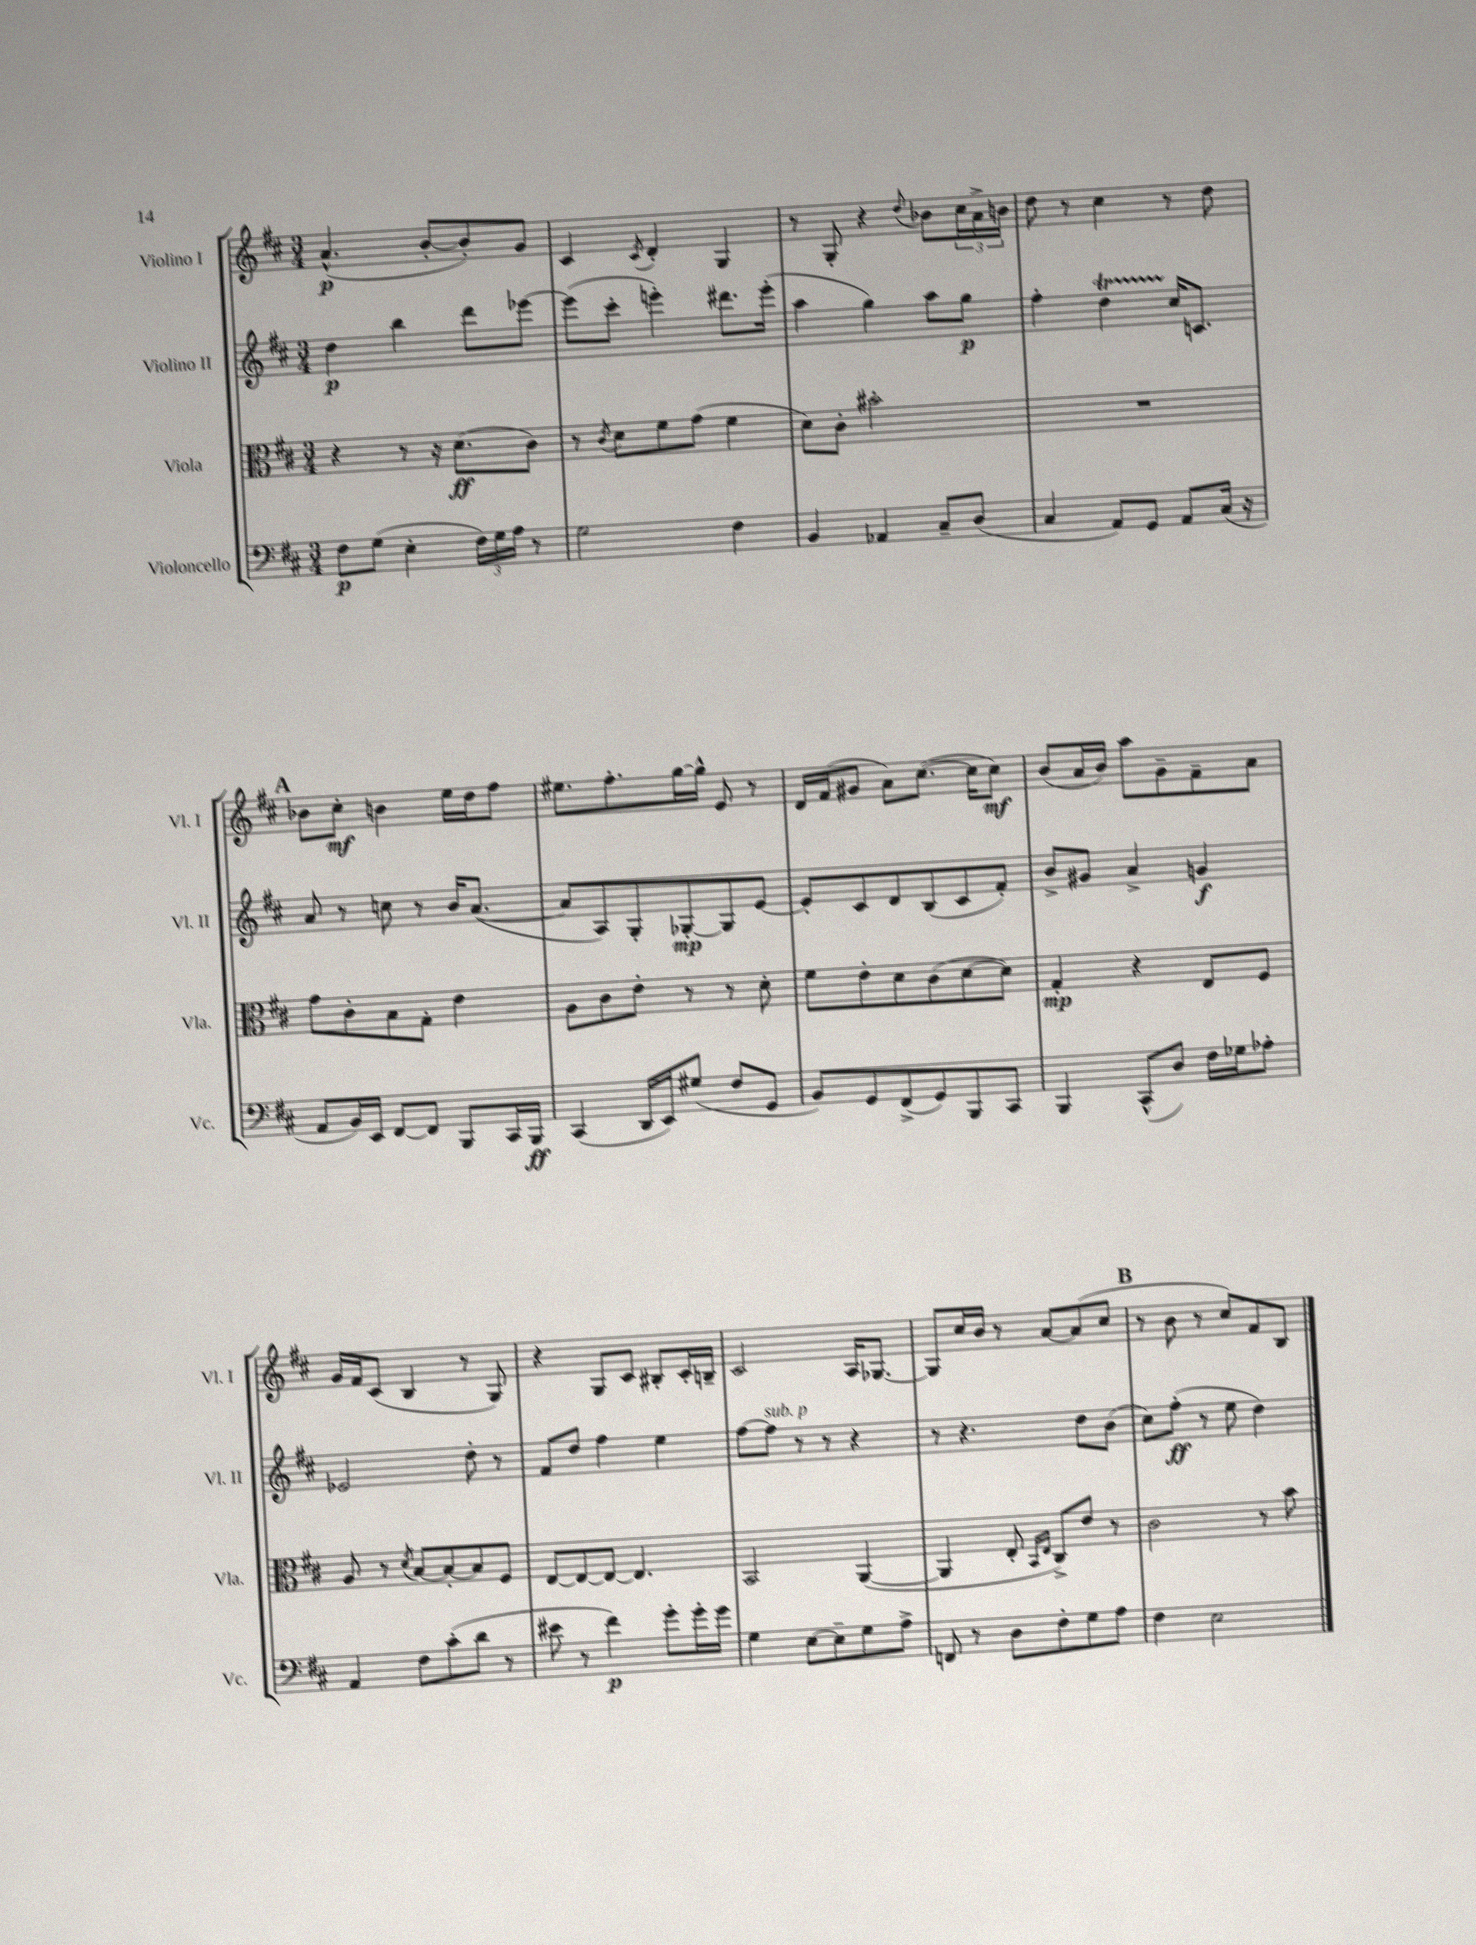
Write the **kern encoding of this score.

**kern	**dynam	**kern	**dynam	**kern	**dynam	**kern	**dynam
*part4	*part4	*part3	*part3	*part2	*part2	*part1	*part1
*staff4	*staff4	*staff3	*staff3	*staff2	*staff2	*staff1	*staff1
*I"Violoncello	*	*I"Viola	*	*I"Violino II	*	*I"Violino I	*
*I'Vc.	*	*I'Vla.	*	*I'Vl. II	*	*I'Vl. I	*
*clefF4	*	*clefC3	*	*clefG2	*	*clefG2	*
*k[f#c#]	*	*k[f#c#]	*	*k[f#c#]	*	*k[f#c#]	*
*M3/4	*	*M3/4	*	*M3/4	*	*M3/4	*
=1	=1	=1	=1	=1	=1	=1	=1
8F#\L	p	4r	.	4dd\	p	(4.a^^/	p
(8G\J	.	.	.	.	.	.	.
4E'\	.	8r	.	4bb\	.	.	.
.	.	16r	.	.	.	[8b'/L	.
.	.	(8.d\L	ff	.	.	.	.
24F#\LL)	.	.	.	8ddd\L	.	8b'/])	.
24G\	.	.	.	.	.	.	.
24A\JJ	.	.	.	.	.	.	.
8r	.	8c#\J)	.	[8eee-X\J	.	8g/J	.
=2	=2	=2	=2	=2	=2	=2	=2
2G\	.	8r	.	(8eee-\L]	.	4c#/	.
.	.	8qc#/	.	.	.	.	.
.	.	8d\L	.	8ccc#'\J	.	.	.
.	.	.	.	.	.	8qc#/	.
.	.	8f#\	.	4eeen'\)	.	4d'/	.
.	.	(8g\J	.	.	.	.	.
4F#\	.	4f#\	.	8.ddd#X\L	.	4G/	.
.	.	.	.	(16eee'\Jk	.	.	.
=3	=3	=3	=3	=3	=3	=3	=3
4BB/	.	8d\L)	.	4aa\	.	8r	.
.	.	8c#'\J	.	.	.	8G'/	.
4AA-X/	.	2b#X'\	.	4gg\)	.	4r	.
.	.	.	.	.	.	8qqdd/	.
8C#~/L	.	.	.	8aa\L	.	8b-X\L	.
(8D/J	.	.	.	8gg\J	p	24cc#\L	.
.	.	.	.	.	.	24a^\	.
.	.	.	.	.	.	24bn\JJ	.
=4	=4	=4	=4	=4	=4	=4	=4
4C#/	.	2.r	.	4ff#'\	.	8dd\	.
.	.	.	.	.	.	8r	.
8AA/L)	.	.	.	4ddT\	.	4cc#\	.
8GG/J	.	.	.	.	.	.	.
8AA/L	.	.	.	16cc#/KL	.	8r	.
.	.	.	.	8.cn/J	.	.	.
(16C#/Jk	.	.	.	.	.	8dd\	.
16r	.	.	.	.	.	.	.
!!LO:LB:g=z
!!LO:REH:place=s1:t=A
=5	=5	=5	=5	=5	=5	=5	=5
8AA/L	.	8g\L	.	8a/	.	8b-X\L	.
16BB/L)	.	8c#'\	.	8r	.	8cc#'\J	mf
16EE/JJ	.	.	.	.	.	.	.
[8FF#/L	.	8B\	.	8ccn\	.	4bn\	.
8FF#/J]	.	8G'\J	.	8r	.	.	.
8BBB/L	.	4e\	.	16b/KL	.	16ee\LL	.
.	.	.	.	([8.a/J	.	16dd\J	.
16CC#/L	.	.	.	.	.	8ff#\J	.
16BBB/JJ	ff	.	.	.	.	.	.
=6	=6	=6	=6	=6	=6	=6	=6
(4CC#/	.	8A\L	.	8a/L]	.	8.ee#X\L	.
.	.	8c#\	.	8A/)	.	.	.
.	.	.	.	.	.	8.ff#'\	.
16DD/LL	.	8e'\J	.	8G'/	.	.	.
16EE/J)	.	.	.	.	.	.	.
(8G#X/J	.	8r	.	[8G-X'/	mp	[16gg\L	.
.	.	.	.	.	.	16gg^^\JJ]	.
8F#/L	.	8r	.	8G-/]	.	8e/	.
8GG/J	.	8d'\	.	[8e/J	.	8r	.
=7	=7	=7	=7	=7	=7	=7	=7
8BB/L)	.	8f#\L	.	8e'/L]	.	16d/LL	.
.	.	.	.	.	.	(16f#/J	.
8GG/	.	8e'\	.	8c#/	.	8g#X/J	.
(8FF#^/	.	8d\	.	8d/	.	8a\L)	.
8GG/)	.	(8c#\	.	(8B/	.	([8.cc#\J	.
8BBB/	.	[8d\	.	8c#/	.	.	.
.	.	.	.	.	.	16cc#\KL]	.
8CC#/J	.	8d\J])	.	8f#'/J)	.	8cc#\J)	mf
=8	=8	=8	=8	=8	=8	=8	=8
4BBB/	.	4G'/	mp	8b^/L	.	(8b/L	.
.	.	.	.	8g#X/J	.	16a/L	.
.	.	.	.	.	.	16b/JJ)	.
(8CC#^^/L	.	4r	.	4a^/	.	8aa\L	.
8D/J)	.	.	.	.	.	8g~\	.
16F#\LL	.	8E/L	.	4gn/	f	8f#~\	.
16G-X\J	.	.	.	.	.	.	.
8A-X'\J	.	8F#/J	.	.	.	8a\J	.
!!LO:LB:g=z
=9	=9	=9	=9	=9	=9	=9	=9
4AA/	.	8A/	.	2e-X/	.	16g/LL	.
.	.	.	.	.	.	16f#/J	.
.	.	8r	.	.	.	(8c#/J	.
.	.	8qd/	.	.	.	.	.
8F#\L	.	[8B/L	.	.	.	4B/	.
(8c#'\	.	8B'/_	.	.	.	.	.
8d\J	.	8B/]	.	8dd'\	.	8r	.
8r	.	8F#/J	.	8r	.	8G/)	.
=10	=10	=10	=10	=10	=10	=10	=10
8e#X\	.	[8E/L	.	8f#/L	.	4r	.
8r	.	8E/_	.	8dd/J	.	.	.
4f#\)	p	8E/J_	.	4ff#\	.	8G/L	.
.	.	4.E/]	.	.	.	8c#/J	.
8g'\L	.	.	.	4ee\	.	8B#X'/L	.
16g'\L	.	.	.	.	.	16c#'/L	.
16g\JJ	.	.	.	.	.	16Bn~/JJ	.
=11	=11	=11	=11	=11	=11	=11	=11
4G\	.	2BB/	.	[8ff#\L	.	2c#/	.
!	!	!	!	!LO:TX:a:i:t=sub. p	!	!	!
.	.	.	.	8ff#\J]	.	.	.
[8E\L	.	.	.	8r	.	.	.
8E~\]	.	.	.	8r	.	.	.
8G\	.	([4AA/	.	4r	.	16A/KL	.
.	.	.	.	.	.	[8.G-X/J	.
8A^\J	.	.	.	.	.	.	.
=12	=12	=12	=12	=12	=12	=12	=12
8FFn/	.	4AA/]	.	8r	.	8G-/L]	.
8r	.	.	.	4.r	.	16cc#/L	.
.	.	.	.	.	.	16b/JJ	.
8D\L	.	8E'/	.	.	.	8r	.
.	.	16qqBB/LL	.	.	.	.	.
.	.	16qqE/JJ	.	.	.	.	.
8F#'\	.	8C#^/L)	.	.	.	[8a/L	.
8G\	.	8e/J	.	8dd\L	.	(8a/]	.
8A\J	.	8r	.	(8b\J	.	8cc#/J	.
!!LO:REH:place=s1:t=B
=13	=13	=13	=13	=13	=13	=13	=13
4F#\	.	2c#\	.	8cc#\L)	.	8r	.
.	.	.	.	(8ff#'\J	ff	8b\	.
2E\	.	.	.	8r	.	8r	.
.	.	.	.	8ee\	.	8cc#/L)	.
.	.	8r	.	4dd\)	.	8f#/	.
.	.	8b\	.	.	.	8B/J	.
==	==	==	==	==	==	==	==
*-	*-	*-	*-	*-	*-	*-	*-
